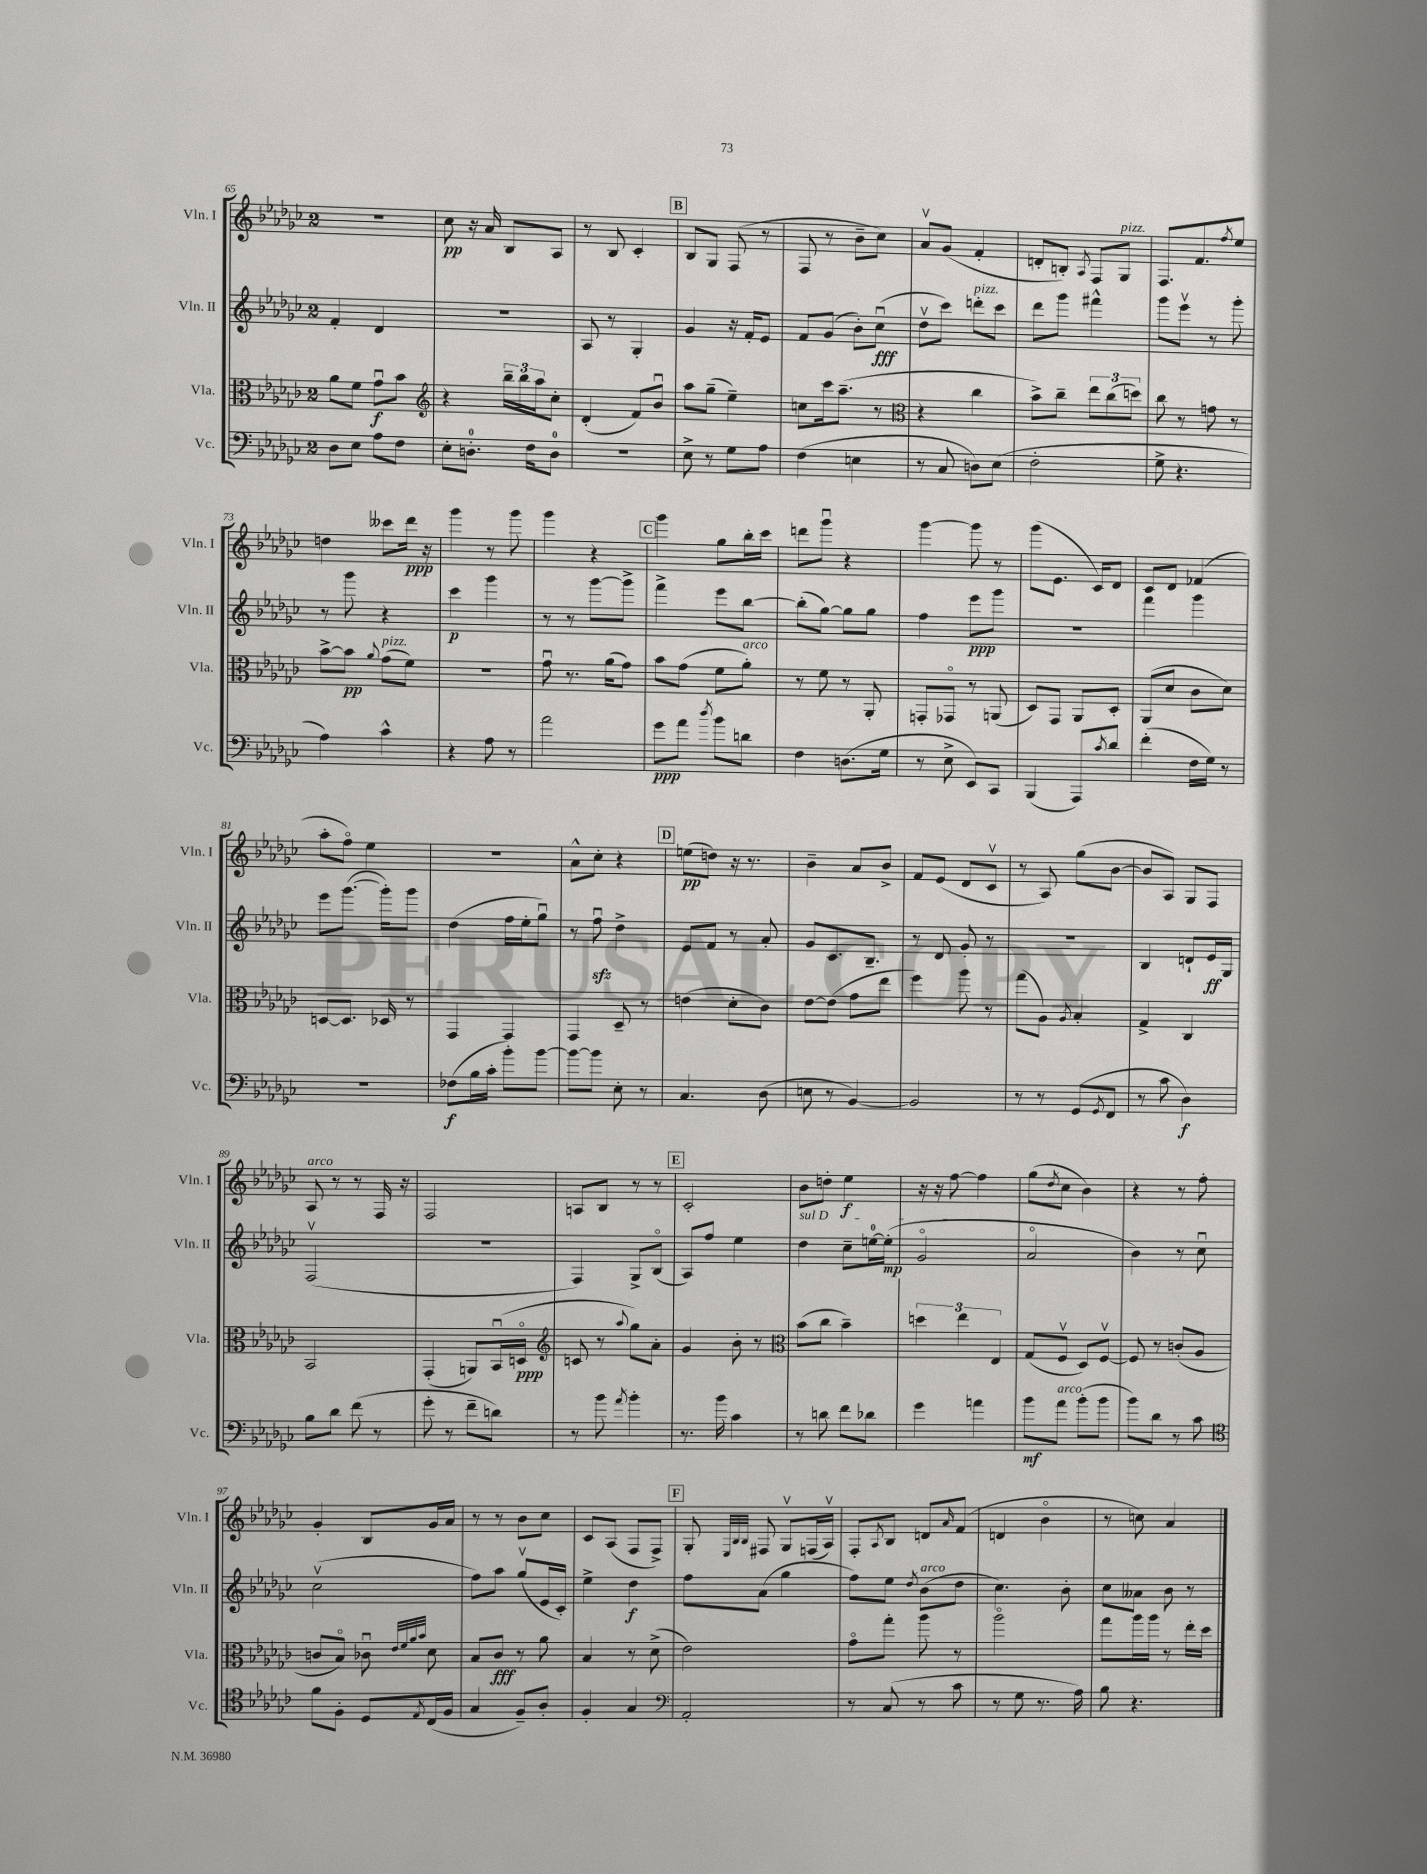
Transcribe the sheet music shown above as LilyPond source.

<<
\new StaffGroup <<
\new Staff = "s0" \with { instrumentName = "Vln. I" shortInstrumentName = "Vln. I" } {
    \clef treble \key ges \major \once \override Staff.TimeSignature.style = #'single-digit \time 2/4
    r2 |
    ces''8\pp r16 aes'16 bes8 aes8 |
    r8 bes8 ces'4-. |
    \mark \markup { \box "B" } bes8 ges8 f8( r8 |
    f8 r8 bes'8-- ces''8) |
    aes'8\upbow ges'8( f'4-. |
    d'8-. b8-.) \acciaccatura { aes8 } f8 ges8^\markup { \italic "pizz." } |
    f8. f'8. \acciaccatura { f''8 } ees''8 |
    d''4 ceses'''8 des'''16\ppp r16 |
    ges'''4 r8 ges'''8 |
    ges'''4 r4 |
    \mark \markup { \box "C" } ges'''4 ges''8 bes''16-. ces'''16 |
    d'''8 ges'''8\downbow r4 |
    ges'''4~ ges'''8 r8 |
    ges'''8( ees'8. ces'16) des'8 |
    ces'8 des'8 fes'4( |
    aes''8-. f''8\flageolet) ees''4 |
    R2 |
    aes'8-^ ces''8-. r4 |
    \mark \markup { \box "D" } e''8\pp( d''8) r16 r8. |
    bes'4-- aes'8 bes'8-> |
    f'8 ees'8( des'8 ces'8\upbow |
    r8 aes8) ges''8( bes'8~ |
    bes'8 aes8) ges8 f8 |
    aes8^\markup { \italic "arco" } r8 r8 f16 r16 |
    f2 |
    a8 bes8 r8 r8 |
    \mark \markup { \box "E" } ces'2-. |
    bes'8 d''8-. ees''4\f |
    r16 r16 f''8~ f''4 |
    ges''8( \acciaccatura { des''8 } ces''8 bes'4) |
    r4 r8 f''8-. |
    ges'4-. bes8 ges'16 aes'16 |
    r8 r8 bes'8 ces''8 |
    ces'8 aes8( f8 f8->) |
    \mark \markup { \box "F" } ges8-. \grace { ees32 bes32 bes32 } fis8 ges8\upbow f16( aes16\upbow) |
    f8-. \acciaccatura { aes8 } bes8 d'8 \grace { aes'16 } f'8( |
    d'4 bes'4\flageolet |
    r8 c''8) aes'4 \bar "|." |
}
\new Staff = "s1" \with { instrumentName = "Vln. II" shortInstrumentName = "Vln. II" } {
    \clef treble \key ges \major \once \override Staff.TimeSignature.style = #'single-digit \time 2/4
    f'4-. des'4 |
    r2 |
    aes8 r8 ges4-. |
    \mark \markup { \box "B" } ges'4 r16 f'16-. ees'8 |
    f'8 ges'8( bes'8-.) ces''8\downbow\fff( |
    des''8\upbow ces'''8) d'''8-.^\markup { \italic "pizz." } ces'''8 |
    des'''8 ges'''8 fis'''4-^ |
    ges'''8 ees'''8\upbow r8 ges'''8-. |
    r8 ges'''8 r4 |
    ces'''4\p ges'''4 |
    r8 r8 ges'''8~ ges'''8-> |
    \mark \markup { \box "C" } f'''4-> ees'''8 bes''8~ |
    bes''8-.( ges''8~) ges''8 ges''8 |
    f''4 ees'''8\ppp ges'''8 |
    r2 |
    f'''4 ges'''4 |
    ees'''8 ges'''8.~( ges'''16-.) ges'''8 |
    des''4( f''16 ees''16-. ges''8\downbow) |
    r8 f''8\downbow\sfz des''4-> |
    \mark \markup { \box "D" } ees'8 f'8 r8 aes'8-. |
    ges'8 ces'8. bes8.-- |
    r8 des'8 ges'8-. r8 |
    r2 |
    bes4 d'8-! ees'16\ff ges16 |
    f2\upbow( |
    r2 |
    f4) ges8-> bes8\flageolet( |
    \mark \markup { \box "E" } aes8) f''8 ees''4 |
    \once \override TextSpanner.bound-details.left.text = \markup { \italic "sul D" } des''4\startTextSpan ces''8-- e''16-0~ e''16-.\mp( |
    ges'2\flageolet\stopTextSpan |
    aes'2\flageolet |
    bes'4) r8 ces''8\downbow |
    ces''2\upbow( |
    f''8) aes''8 ges''8\upbow( ees'16 ces'16-.) |
    ees''4-> des''4\f |
    \mark \markup { \box "F" } f''8 aes'8( ges''4 |
    f''8) ees''8 \acciaccatura { des''8 } bes'8^\markup { \italic "arco" }( des''8 |
    ces''4.) bes'8-. |
    ces''8 aeses'8 bes'8 r8 \bar "|." |
}
\new Staff = "s2" \with { instrumentName = "Vla." shortInstrumentName = "Vla." } {
    \clef alto \key ges \major \once \override Staff.TimeSignature.style = #'single-digit \time 2/4
    aes'8 f'8 ges'8\downbow\f bes'8 |
    \clef treble r4 \tuplet 3/2 { bes''16-- bes''16 aes''16 } ces''8-. |
    des'4-.( f'8) bes'8\downbow |
    \mark \markup { \box "B" } aes''8 ges''8--( ees''4--) |
    c''8 ces'''16 aes''8.--( r8 |
    \clef alto r4 ces''4 |
    bes'8->) ces''8-- \tuplet 3/2 { ees''8 ces''8( d''8) } |
    ces''8 r8 g'8 r8 |
    bes'8~-> bes'8\pp \appoggiatura { aes'8 } ges'8^\markup { \italic "pizz." }( f'8) |
    r2 |
    ges'8\downbow r8. aes'16( ges'8) |
    \mark \markup { \box "C" } bes'8 ges'8( f'8 aes'8-.^\markup { \italic "arco" }) |
    r8 f'8 r8 aes,8-. |
    g,8-. ges,8\flageolet r8 a,8( |
    des8) ges,8 aes,8 des8-. |
    aes,8( des'8 ces'8 des'8) |
    d8~ d8. des16 r8 |
    ges,4 ges,4 |
    ges,4 des8-- r8 |
    \mark \markup { \box "D" } e'4( des'8-. ces'8) |
    ees'8~ ees'8( ges'8 ees''8 |
    f''4) aes''8 r8 |
    ges''8( aes8) \acciaccatura { aes8 } bes4-. |
    ges4-> ces4 |
    bes,2 |
    ges,4-.( a,8) bes,16\downbow( d16\flageolet\ppp |
    \clef treble c'8 r8 \appoggiatura { aes''8 } ges''8) aes'8-. |
    \mark \markup { \box "E" } ges'4 bes'8-. r8 |
    \clef alto bes'8( ces''8 bes'4--) |
    \tuplet 3/2 { d''4 ees''4 ees4 } |
    ges8( f8\upbow des8) f8~\upbow |
    f8 r8 c'8-.( aes8 |
    c'8 bes8\flageolet) ces'8\downbow \grace { ees'32 f'32 aes'32 bes'32 } des'8 |
    bes8 ces'8\fff r8 aes'8 |
    bes4 r8 des'8->( |
    \mark \markup { \box "F" } ees'2) |
    ges'8\flageolet ges''8-. aes''8 r8 |
    aes''2\flageolet |
    ges''8 aes''16 aes''16 r8 ees''16-. des''16 \bar "|." |
}
\new Staff = "s3" \with { instrumentName = "Vc." shortInstrumentName = "Vc." } {
    \clef bass \key ges \major \once \override Staff.TimeSignature.style = #'single-digit \time 2/4
    des8 ees8 aes8 f8 |
    ees8-. d8.-0-. f16 d8-0 |
    R2 |
    \mark \markup { \box "B" } ees8-> r8 ges8 aes8 |
    f4( e4 |
    r8 ces8 d8) ees8( |
    f2-. |
    ges8-> r4. |
    aes4) ces'4-^ |
    r4 aes8 r8 |
    aes'2 |
    \mark \markup { \box "C" } ges'8\ppp aes'8 \acciaccatura { des''8 } bes'8 d'8 |
    f4 d8.( ges16 |
    r8 ees8-> ees,8) ces,8 |
    bes,,4( aes,,8) \acciaccatura { ces'8 } des'8 |
    f'4-.( f16 ges16) r8 |
    r2 |
    fes8\f( bes16 ces'16-. bes'8-.) bes'8~ |
    bes'8~ bes'8 ees8-. r8 |
    \mark \markup { \box "D" } ces4. des8( |
    e8 r8 bes,4~) |
    bes,2 |
    r8 r8 ges,8( \acciaccatura { ges,8 } f,8 |
    r8 ces'8 des4\f) |
    bes8 des'8 f'8( r8 |
    ges'8-. r8 f'8-- d'8) |
    r8 bes'8 \acciaccatura { aes'8 } bes'4-. |
    \mark \markup { \box "E" } r8. bes'16 ces'4 |
    r8 d'8 f'8 des'8 |
    ges'4 a'4 |
    bes'8\mf aes'8^\markup { \italic "arco" } bes'8-.( bes'8 |
    bes'8) des'8 r8 ces'8 |
    \clef tenor f'8 f8-. des8 \acciaccatura { ees8 } ces16( f16 |
    ges4 f8--) aes8-. |
    f4-. ges4 |
    \mark \markup { \box "F" } \clef bass aes,2-. |
    r8 ces8( r8 ces'8 |
    r8 ges8 r8. aes16) |
    bes8 r4. \bar "|." |
}
>>
>>
\layout { \context { \Score currentBarNumber = #65 } }
